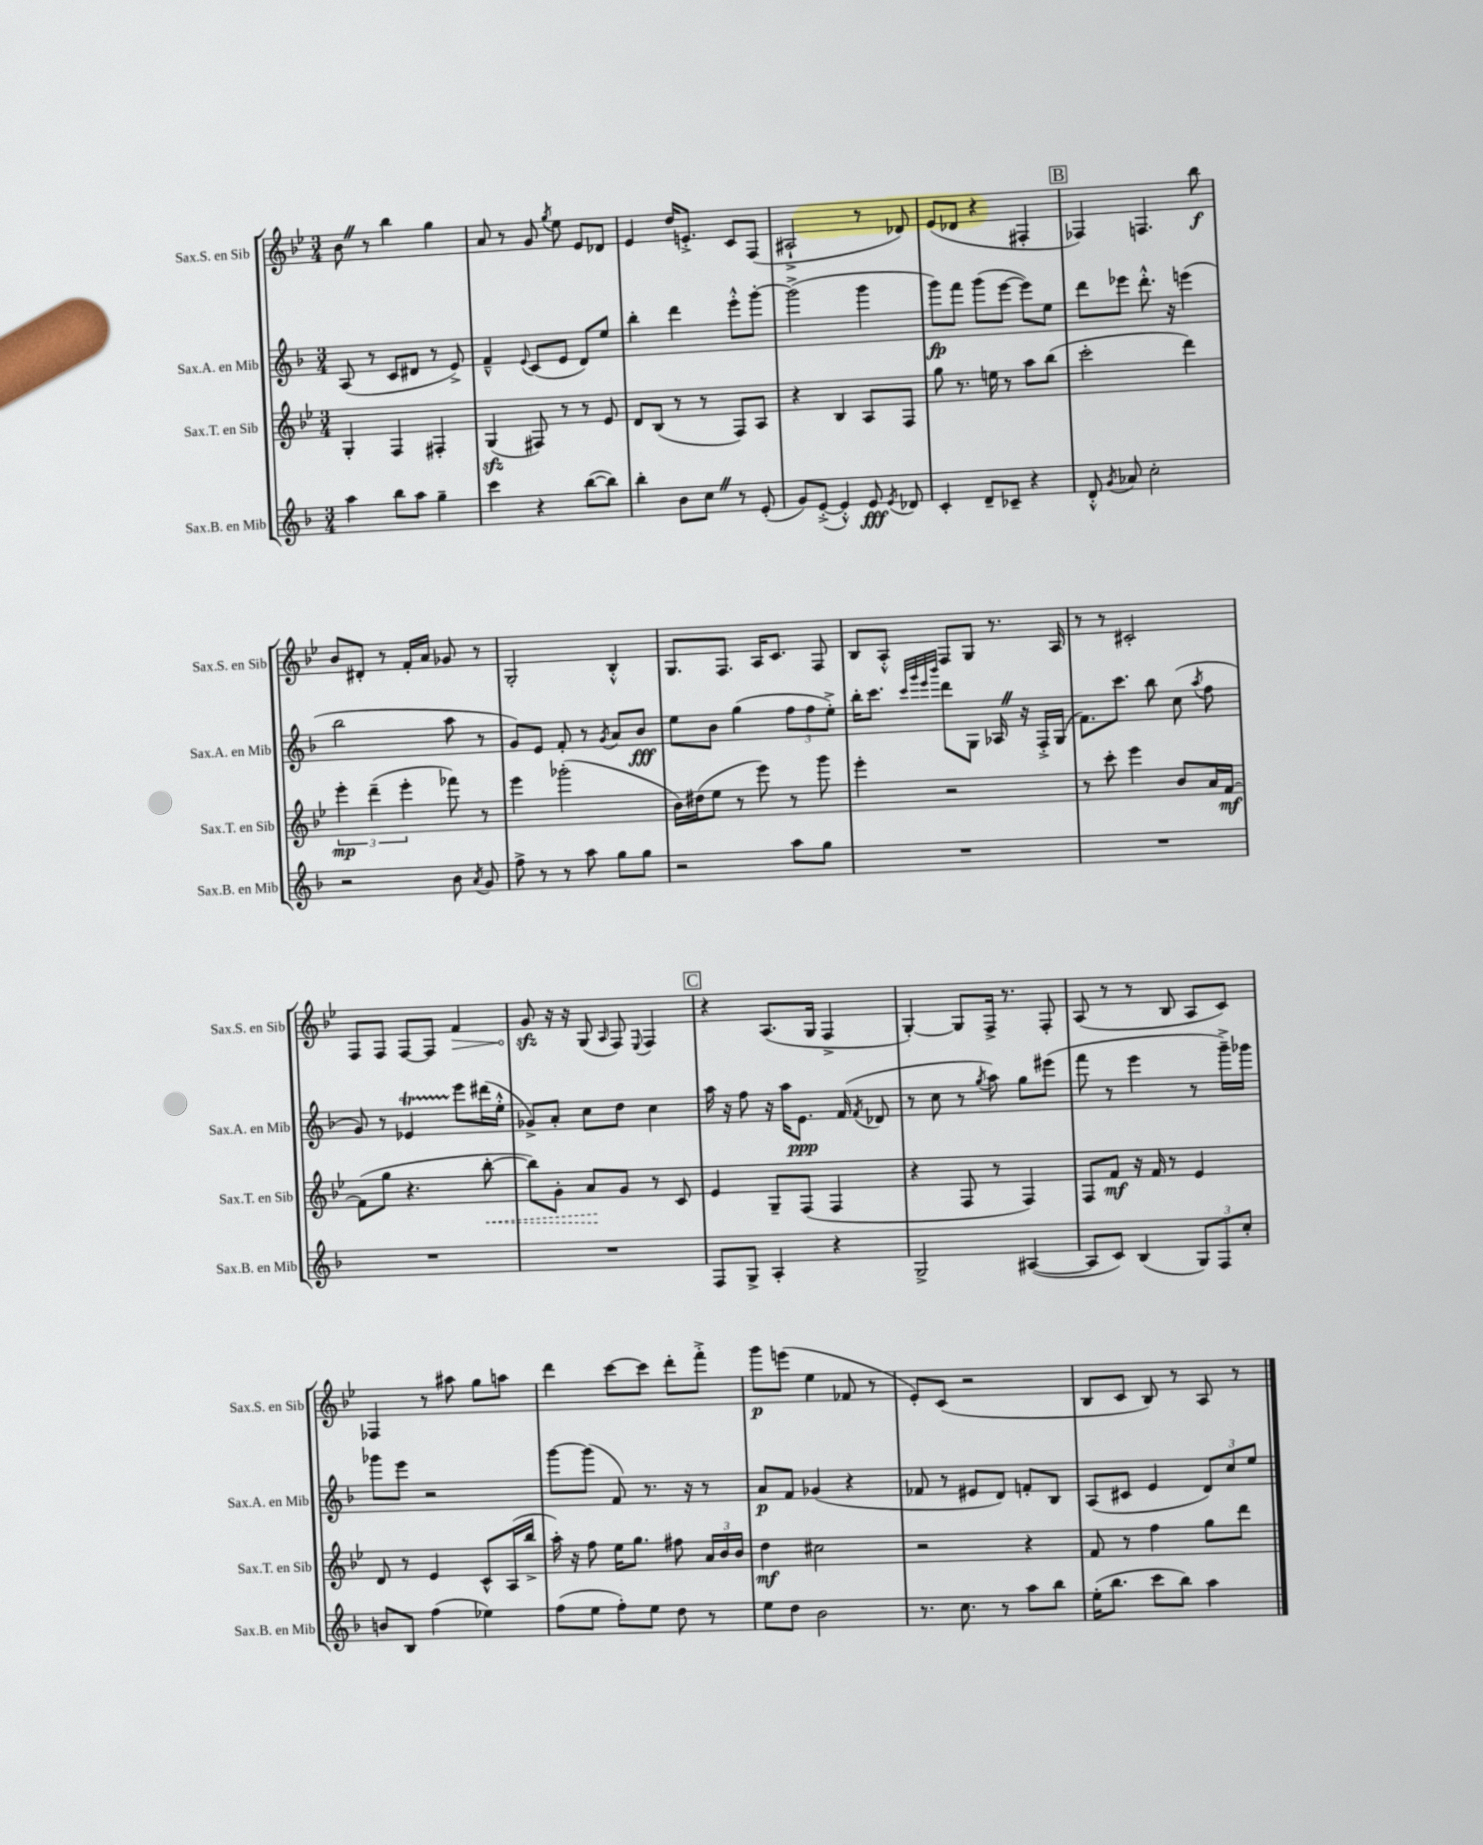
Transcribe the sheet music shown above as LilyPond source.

<<
\new StaffGroup <<
\new Staff = "s0" \with { instrumentName = "Sax.S. en Sib" shortInstrumentName = "Sax.S. en Sib" } {
    \clef treble \key bes \major \numericTimeSignature \time 3/4
    \autoBeamOff bes'8 \once \override BreathingSign.text = \markup { \musicglyph "scripts.caesura.straight" } \breathe r8 bes''4 g''4 |
    a'8 r8 g'8 \acciaccatura { g''8 } ees''8 ees'8[ des'8] |
    ees'4 d''16[ e'8.]-.-> c'8[ f8]( |
    ais2-!-> r8 des'8) |
    ees'8[( des'8] r4 fis4-. |
    \mark \markup { \box "B" } fes4) f4. bes''8\f |
    bes'8[ dis'8]-. r8 f'16[-. a'16] ges'8 r8 |
    g2-. bes4-.-^ |
    g8.[ f8.] a16[ c'8.] f8 |
    bes8[ a8]-.-^ f8[ g8] r8. a16 |
    r8 r8 cis'2-. |
    f8[ f8] f8[~ f8] \once \override Hairpin.circled-tip = ##t f'4\> |
    g'8\sfz\! r16 r16 g8( \grace { a16 } f8) \appoggiatura { ees8 } f4 |
    \mark \markup { \box "C" } r4 a8.[( g16] f4-> |
    g4~-.) g8[ f16]-> r8. f8-. |
    a8( r8 r8 bes8 a8[ c'8]) |
    fes4 r8 ais''8 g''8[ a''8] |
    d'''4 c'''8[~ c'''8] d'''8[-. f'''8]-.-> |
    g'''8[\p e'''8]( ees''4 fes'8 r8 |
    ees'8[-.) c'8]( r2 |
    bes8[ c'8] bes8) r8 a8 r8 \bar "|." |
}
\new Staff = "s1" \with { instrumentName = "Sax.A. en Mib" shortInstrumentName = "Sax.A. en Mib" } {
    \clef treble \key f \major \numericTimeSignature \time 3/4
    \autoBeamOff a8( r8 c'8[ dis'8] r8 e'8->) |
    f'4---^ \appoggiatura { e'8 } c'8[( e'8] d'8[) e''8] |
    bes''4-. d'''4 e'''8[-.-^ g'''8]~-. |
    g'''2->( g'''4 |
    g'''8[\fp) f'''8] g'''8[( e'''8]~ e'''8[) e''8] |
    \mark \markup { \box "B" } d'''8[ ees'''8] d'''8.-.-^ r16 e'''4( |
    bes''2 a''8 r8 |
    g'8[) e'8] f'8-. r8 \acciaccatura { g'8 } a'8[ bes'8]\fff |
    e''8[ bes'8] g''4( \tuplet 3/2 { f''8[ f''8 e''8]-.->) } |
    bes''16[-. c'''8.] \grace { c'''32[ g'''32 e'''32 bes'''32] } d'''8[ g8] aes16 \once \override BreathingSign.text = \markup { \musicglyph "scripts.caesura.straight" } \breathe r16 f16[-.-> g16]( |
    f'8.[) c'''8.] bes''8 c''8( \acciaccatura { a''8 } f''8 |
    g'8) r8 ees'4\startTrillSpan e'''8[\stopTrillSpan dis'''16( e''16]-.-^ |
    ges'8[->) a'8]-. c''8[ d''8] c''4 |
    \mark \markup { \box "C" } a''16 r16 f''8 r16 a''16[ e'8.]\ppp f'16( \acciaccatura { f'8 } des'8 |
    r8 c''8 r8 \acciaccatura { g''8 } a''8) g''8[ eis'''8]( |
    f'''8 r8 e'''4 r8 g'''16[--->) ges'''16] |
    ges'''8[ e'''8] r2 |
    g'''8[~ g'''8]( f'8) r8. r16 r8 |
    a'8[\p f'8] ges'4( r4 |
    fes'8 r8 eis'8[ d'8]) f'8[-. bes8] |
    a8[( cis'8] e'4 \tuplet 3/2 { d'8[) c''8 e''8] } \bar "|." |
}
\new Staff = "s2" \with { instrumentName = "Sax.T. en Sib" shortInstrumentName = "Sax.T. en Sib" } {
    \clef treble \key bes \major \numericTimeSignature \time 3/4
    \autoBeamOff g4-. f4 fis4-. |
    g4\sfz( fis8) r8 r8 ees'8 |
    d'8[ bes8]( r8 r8 f8[) a8] |
    r4 bes4 a8[ f8] |
    g''8 r8. e''16 r8 a''8[ bes''8]( |
    \mark \markup { \box "B" } c'''2-. d'''4) |
    \tuplet 3/2 { ees'''4-.\mp d'''4--( ees'''4-. } fes'''8) r8 |
    ees'''4 ges'''2-.( |
    bes'16[) dis''16( ees''8] r8 ees'''8) r8 g'''8 |
    ees'''4-. r2 |
    r8 c'''8-. ees'''4 bes'8[ a'16 f'16]~\mf |
    f'8[( g''8] r4. \once \override Hairpin.style = #'dashed-line bes''8~-.\< |
    bes''8[) g'8]-. a'8[\! g'8] r8 c'8 |
    \mark \markup { \box "C" } ees'4 g8[-- f8]( f4 |
    r4 f8 r8 f4) |
    f8[ f'8]\mf r16 f'16 r8 ees'4 |
    d'8 r8 ees'4 c'8[-^ a16( bes''16]-> |
    a''16-.) r16 f''8 ees''16[ g''8.] fis''8 \tuplet 3/2 { a'16[ bes'16 bes'16] } |
    d''4\mf cis''2 |
    r2 r4 |
    f'8 r8 f''4 g''8[ d'''8] \bar "|." |
}
\new Staff = "s3" \with { instrumentName = "Sax.B. en Mib" shortInstrumentName = "Sax.B. en Mib" } {
    \clef treble \key f \major \numericTimeSignature \time 3/4
    \autoBeamOff a''4 bes''8[ a''8] g''4-- |
    c'''4 r4 bes''8[~( bes''8]) |
    bes''4-. bes'8[ c''8] \once \override BreathingSign.text = \markup { \musicglyph "scripts.caesura.straight" } \breathe r8 e'8-.( |
    g'8[) e'8]~-.->( e'4-.-^) e'8\fff \acciaccatura { e'8 } des'8 |
    c'4-. d'8[-- ces'8]-- r4 |
    \mark \markup { \box "B" } d'8-.-^ \acciaccatura { g'8 } aes'8 c''2-. |
    r2 bes'8 \acciaccatura { a'8 } g'8 |
    f''8-> r8 r8 a''8 g''8[ g''8] |
    r2 a''8[ g''8] |
    R2. |
    R2. |
    R2. |
    R2. |
    \mark \markup { \box "C" } f8[ g8]-> a4-. r4 |
    g2-> ais4~( |
    ais8[ c'8]) bes4( \tuplet 3/2 { g8[) f8 c''8]-. } |
    b'8[ bes8] f''4( ees''4) |
    f''8[( e''8] f''8[-.) e''8] d''8 r8 |
    e''8[ d''8] bes'2 |
    r8. c''8. r8 a''8[ bes''8] |
    e''16[-.( bes''8.] c'''8[ bes''8]) a''4 \bar "|." |
}
>>
>>
\layout { \context { \Score \remove "Bar_number_engraver" } }
